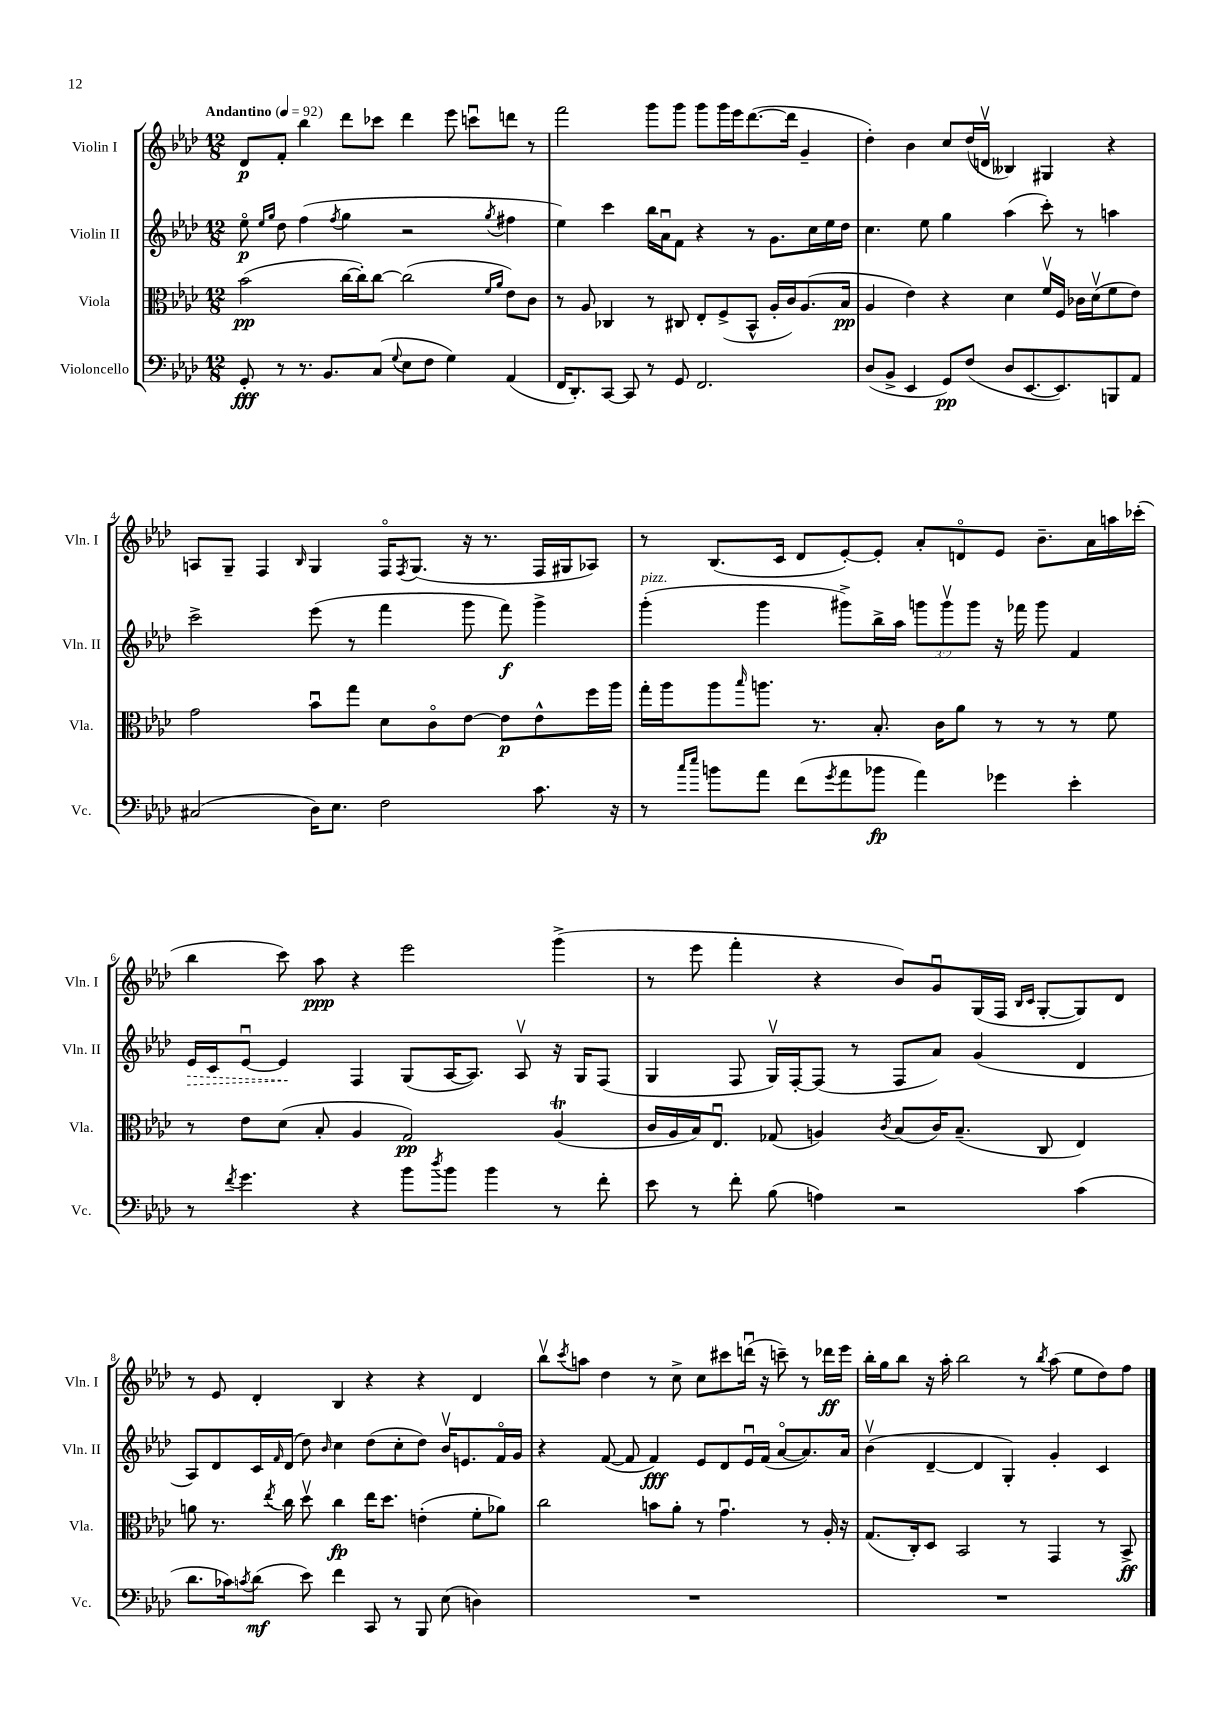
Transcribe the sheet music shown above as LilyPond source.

<<
\new StaffGroup <<
\new Staff = "s0" \with { instrumentName = "Violin I" shortInstrumentName = "Vln. I" } {
    \clef treble \key aes \major \numericTimeSignature \time 12/8 \tempo "Andantino" 4 = 92
    des'8\p f'8-. bes''4 des'''8 ces'''8 des'''4 ees'''8 c'''8\downbow d'''8 r8 |
    f'''2 g'''8 g'''8 g'''8 g'''16 ees'''16 des'''8.~( des'''16 g'4-- |
    des''4-.) bes'4 c''8 des''16( d'16\upbow beses4) gis4 r4 |
    a8 g8-- f4 \grace { bes16 } g4 f16\flageolet \acciaccatura { f8 } g8.( r16 r8. f16 gis16 aes8) |
    r8 bes8.( c'16 des'8 ees'8~-.) ees'8-. aes'8-. d'8\flageolet ees'8 bes'8.-- aes'16 a''16 ces'''16-.( |
    bes''4 c'''8) aes''8\ppp r4 ees'''2 g'''4->( |
    r8 ees'''8 f'''4-. r4 bes'8) g'8\downbow g16( f16 \grace { bes16 c'16 } g8~-. g8) des'8 |
    r8 ees'8 des'4-. bes4 r4 r4 des'4 |
    bes''8\upbow \acciaccatura { c'''8 } a''8 des''4 r8 c''8-> c''8 cis'''8 d'''16\downbow( r16 c'''8--) r8 des'''16\ff ees'''16 |
    bes''16-. g''16 bes''8 r16 aes''16-. bes''2 r8 \acciaccatura { bes''8 } aes''8( ees''8 des''8) f''8 \bar "|." |
}
\new Staff = "s1" \with { instrumentName = "Violin II" shortInstrumentName = "Vln. II" } {
    \clef treble \key aes \major \numericTimeSignature \time 12/8 \override Staff.TupletNumber.text = #tuplet-number::calc-fraction-text
    ees''8\flageolet\p \grace { ees''16 g''16 } des''8 f''4( \acciaccatura { f''8 } g''4 r2 \acciaccatura { g''8 } fis''4 |
    ees''4) c'''4 bes''16 aes'16\downbow f'8 r4 r8 g'8. c''16 ees''16 des''16 |
    c''4. ees''8 g''4 aes''4( c'''8-.) r8 a''4 |
    c'''2-> ees'''8( r8 f'''4 g'''8 f'''8\f) g'''4-> |
    g'''4-.^\markup { \italic "pizz." }( g'''4 gis'''8->) bes''16-> aes''16 \tuplet 3/2 { g'''8 g'''8\upbow g'''8 } r16 fes'''16 g'''8 f'4 |
    \once \override Hairpin.style = #'dashed-line ees'16\> c'16 ees'8~\downbow ees'4\! f4 g8( aes16~ aes8.) aes8\upbow r16 g16 f8( |
    g4 f8 g16\upbow) f16~-. f8( r8 f8 aes'8) g'4( des'4 |
    aes8) des'8 c'16 \grace { f'16 } des'16( des''8) \grace { bes'16 } c''4 des''8( c''8-. des''8) bes'16\upbow e'8. f'16\flageolet g'16 |
    r4 f'8~( f'8 f'4\fff) ees'8 des'8 ees'16\downbow f'16( aes'8~\flageolet aes'8.) aes'16 |
    bes'4\upbow( des'4~-- des'4 g4-.) g'4-. c'4 \bar "|." |
}
\new Staff = "s2" \with { instrumentName = "Viola" shortInstrumentName = "Vla." } {
    \clef alto \key aes \major \numericTimeSignature \time 12/8
    bes'2\pp( c''16~ c''16-.) c''8~ c''2( \grace { f'16 aes'16 } ees'8) c'8 |
    r8 aes8 ces4 r8 cis8 ees8-. f8->( bes,8-^ aes16-. c'16) aes8.( bes16\pp |
    aes4 ees'4) r4 des'4 f'16\upbow f16 ces'16 des'16\upbow( f'8 ees'8) |
    g'2 bes'8\downbow g''8 des'8 c'8\flageolet ees'8~ ees'8\p ees'8-^ f''16 aes''16 |
    g''16-. aes''16 aes''8 \grace { bes''16 } a''8. r8. bes8.-. c'16 aes'8 r8 r8 r8 f'8 |
    r8 ees'8 des'8( bes8-. aes4 g2\pp) aes4\trill( |
    c'16 aes16 bes16) ees8.\downbow ges8( a4) \acciaccatura { c'8 } bes8( c'16) bes8.--( c8 ees4) |
    a'8 r8. \acciaccatura { ees''8 } c''16 des''8\upbow c''4\fp ees''16 des''8. e'4-.( f'8-. aes'8) |
    c''2 b'8 aes'8-. r8 g'4.\downbow r8 aes16-. r16 |
    g8.( c16-.) des8 bes,2 r8 g,4 r8 bes,8->\ff \bar "|." |
}
\new Staff = "s3" \with { instrumentName = "Violoncello" shortInstrumentName = "Vc." } {
    \clef bass \key aes \major \numericTimeSignature \time 12/8
    g,8-.\fff r8 r8. bes,8. c8( \appoggiatura { g8 } ees8 f8 g4) aes,4( |
    f,16 des,8.-.) c,8~ c,8 r8 g,8 f,2. |
    des8( bes,8-> ees,4 g,8\pp) f8( des8 ees,8.~ ees,8.) b,,8 aes,8 |
    cis2( des16) ees8. f2 c'8. r16 |
    r8 \grace { c''16 ees''16 } b'8 aes'8 f'8( \acciaccatura { g'8 } aes'8 bes'8\fp aes'4) ges'4 ees'4-. |
    r8 \acciaccatura { f'8 } g'4. r4 bes'8 \acciaccatura { des''8 } bes'8 bes'4 r8 f'8-. |
    ees'8 r8 f'8-. bes8( a4) r2 c'4( |
    des'8. ces'16) \acciaccatura { c'8 } des'8\mf( ees'8) f'4 c,8 r8 bes,,8 ees8( d4) |
    R1. |
    R1. \bar "|." |
}
>>
>>
